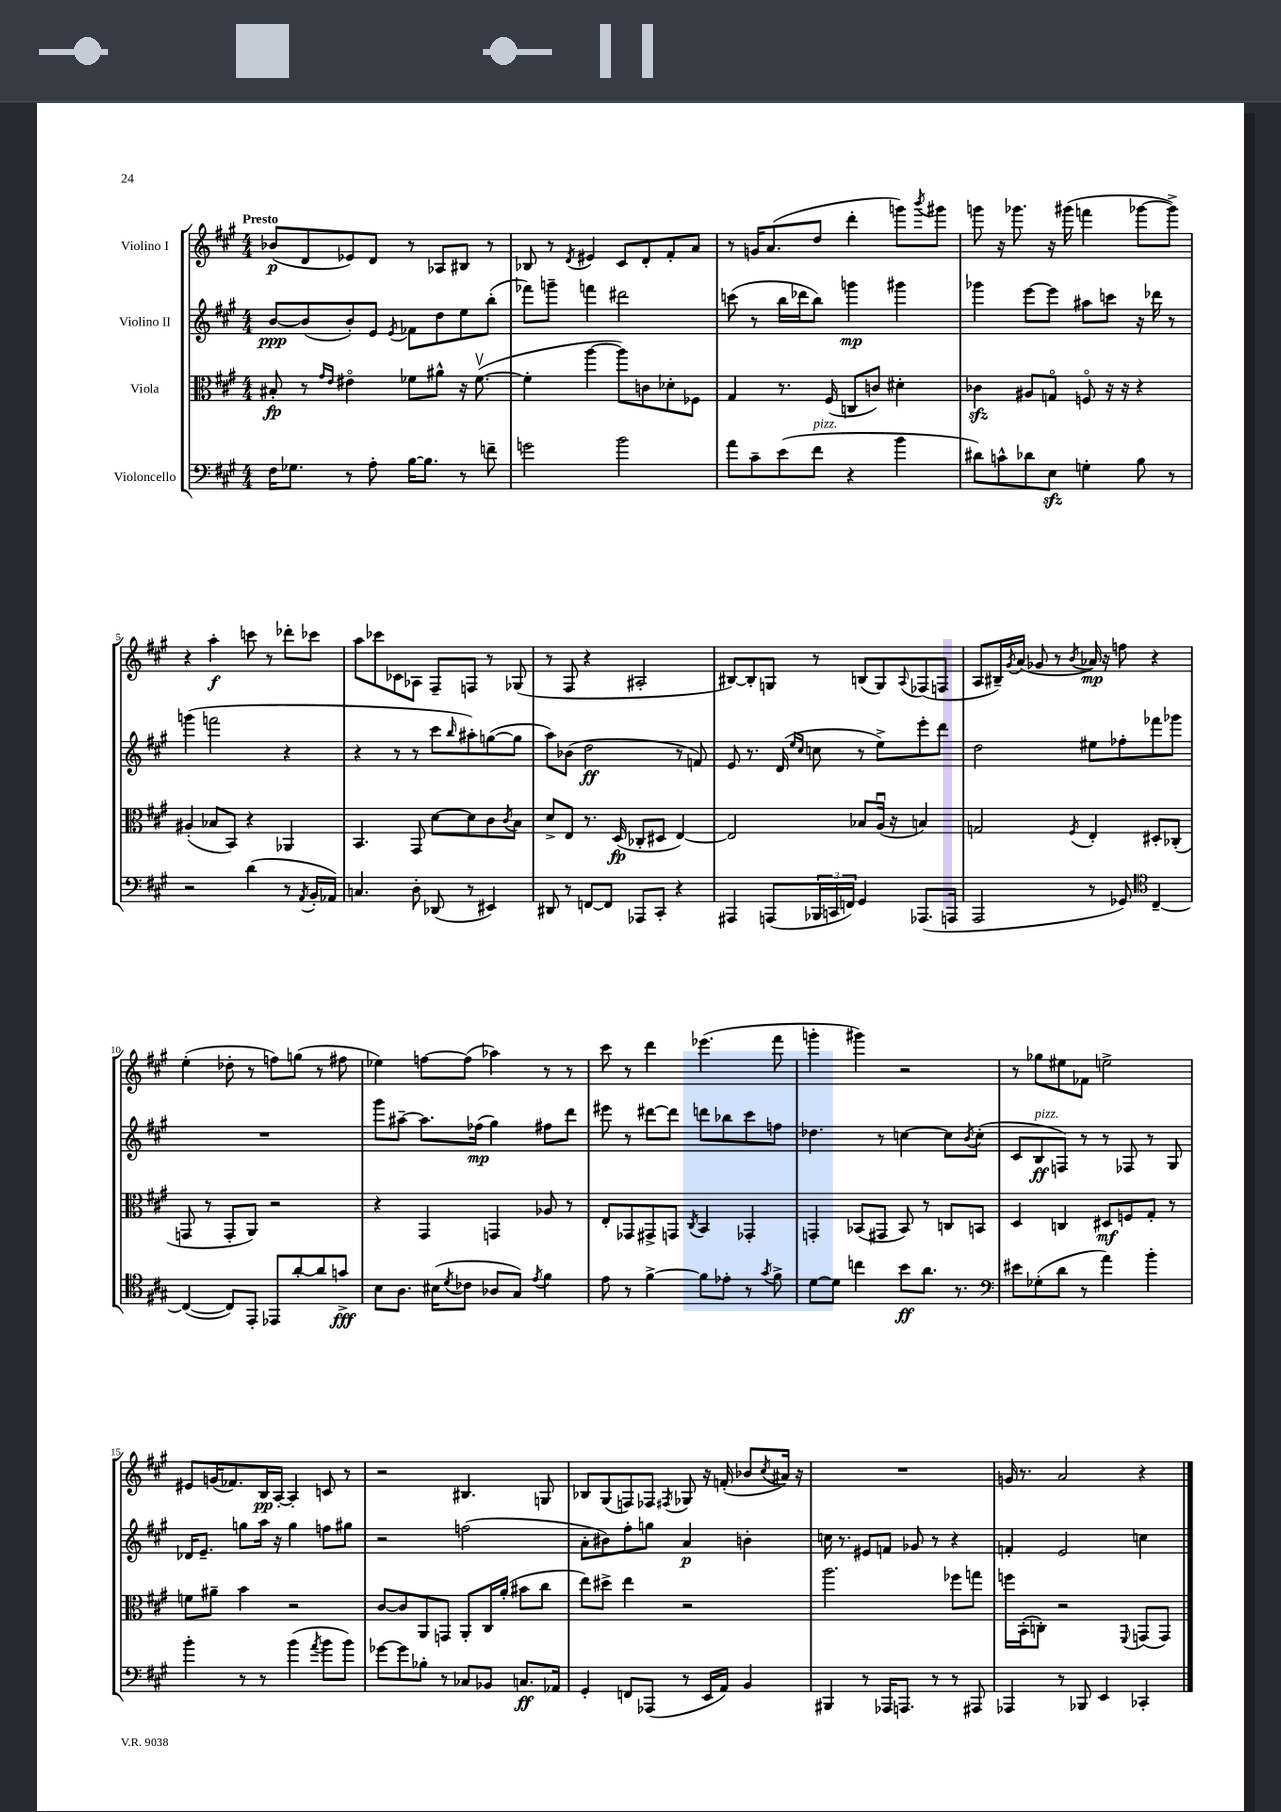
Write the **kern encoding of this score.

**kern	**kern	**kern	**kern
*staff4	*staff3	*staff2	*staff1
*clefF4	*clefC3	*clefG2	*clefG2
*k[f#c#g#]	*k[f#c#g#]	*k[f#c#g#]	*k[f#c#g#]
*M4/4	*M4/4	*M4/4	*M4/4
16F#	8B#'	[8b	(8b-
8.G-	.	.	.
.	8r	(8b]	8d
.	16qqg#	.	.
.	16qqe	.	.
8r	4e#o	8b')	8e-)
8A'	.	8e	8d
.	.	8qe	.
[16B	8f-	8f-	8r
8.B]	.	.	.
.	8a#^^	8dd	8A-
8r	16r	8ee	8B#
.	([8.f-v	.	.
8f~	.	(8bb'	8r
=	=	=	=
2g	4f-']	8fff-)	8B-
.	.	8ggg~	8r
.	.	.	8qd
.	[4aa	4fff	4e#
2b	8aa])	2ddd#	8c#
.	8c	.	8d'
.	8d-'	.	8f#'
.	8F-	.	8a
=	=	=	=
8a	4G#	(8ccc	8r
8c#~	.	8r	16g
.	.	.	(8.a
(8e	8.r	16bb	.
.	.	16ddd-	.
8f#	.	8bb)	8dd
.	(16F#	.	.
4r	8C	4ggg	4ddd'
.	8c)	.	.
4b	4d#'	4ggg#	8ggg)
.	.	.	8qbbb
.	.	.	8ggg#
=	=	=	=
8d#)	4c-	4ggg-	8ggg
8c^^	.	.	16r
.	.	.	8.ggg-
8d-	8A#	[8eee	.
8E	8Go	8eee]	16r
.	.	.	(16ggg#
4G'	8Fo	8aa#	4fff
.	16r	8ccc	.
.	16r	.	.
8B	4r	16r	[8ggg-
.	.	16ddd-	.
8r	.	8r	8ggg-^])
=	=	=	=
2r	(4A#'	(4ggg	4r
.	8B-	2fff	4aa'
.	8BB)	.	.
(4d	4r	.	8ccc
.	.	.	8r
8r	4AA-	4r	8ddd-'
8qAA	.	.	.
16BB'	.	.	8ccc-
16AA-)	.	.	.
=	=	=	=
4.C	4.BB	4r	8aa
.	.	.	8ccc-
.	.	8r	8c-
8D'	8GG#	8r	8A-
(8DD-	[8d	8ccc#	8F#~
.	.	16qqbb	.
8r	8d]	8aa#')	8F
4EE#)	8c#	([8gg	8r
.	8qc#	.	.
.	8B	8gg]	(8G-
=	=	=	=
8DD#	8d^	8aa)	8r
8r	8E	(8b-	8F#
[8FF	8.r	2dd	4r
8FF]	.	.	.
.	(16D	.	.
8AAA-	8C-'	.	2A#'
8CC#'	8D#	.	.
4r	[4E)	8r	.
.	.	8f)	.
=	=	=	=
4AAA#	2E]	8e	[8B#)
.	.	8.r	8B#']
(8AAA	.	.	8G
.	.	(16d	.
.	.	16qqee	.
.	.	16qqcc#	.
24BBB-	.	8cc	8r
24CC	.	.	.
24FF)	.	.	.
4GG#	8B-	8r	(8B
.	(16Au	8ee^)	8G)
.	16r	.	.
.	.	.	8qqA
(8.AAA-	4B)	8eee'	(8F-
.	.	8ddd	8F
16AAA	.	.	.
=	=	=	=
2AAA	2G	2dd	8A
.	.	.	16B#~)
.	.	.	8qg#
.	.	.	(16a
.	.	.	8g-
.	.	.	8r
.	8qF#	.	8qb
8r	4E'	8ee#	16a-)
.	.	.	16r
8GG-)	.	8ff-'	8ff
*clefC4	*	*	*
[4C#~	8D#'	8fff-	4r
.	(8C-'	8ggg-	.
=	=	=	=
(4C#_	8GG	1r	(4ee'
.	8r	.	.
8C#])	8GG'	.	8dd-'
8EE'	8AA)	.	8r
8EE-	2r	.	8ff)
[8a'	.	.	(8gg
8a]	.	.	8r
8g^	.	.	8ff#
=	=	=	=
8B	4r	8ggg#	4ee-)
8.A	.	[8aa#~	.
.	4GG#	8.aa#]	[8ff
(16B#	.	.	.
8qd	.	.	.
8c-	.	.	(8ff]
.	.	(16ff-	.
8A-	4GG	4gg#)	4aa-)
8G#)	.	.	.
8qe	.	.	.
4f#	8A-	8ff#	8r
.	8r	8ddd	8r
=	=	=	=
8e	8E'	8eee#	8ccc#
8r	8GG-	8r	8r
[4f#^	8GG#^	[8ddd#	4ddd
.	8GG	8ddd#]	.
.	8qC#	.	.
8f#]	4BB	8ddd	(4.eee-
8e-'	.	8bb-	.
8r	4GG-'	8ccc#	.
8qg#	.	.	.
8f#^	.	8ff	8fff#
=	=	=	=
[8d	4GG'	4.dd-	4ggg'
8d]	.	.	.
4cc	(8BB-	.	4ggg#)
.	8GG#	8r	.
8b	8BB-)	[4cc	2r
8.a	8r	.	.
.	8C	8cc]	.
8.r	.	.	.
.	.	8qb	.
.	8BB	(8cc'	.
=	=	=	=
*clefF4	*	*	*
8e#	4D	8c#	8r
(8G-'	.	8B	8gg-
8d	4C	8F)	8ee#
8r	.	8r	8f-
4a)	8D#	8r	2ee^
.	8F	8F-	.
4b'	8G#'	8r	.
.	8r	8G#	.
=	=	=	=
4b'	8f	16d-	8e#
.	.	8.e~	.
.	8a#~	.	(16g
.	.	.	8.f-)
8r	4b	8gg	.
8r	.	16aa	16B
.	.	16r	[16A'
(4b	2r	4gg	4A']
8qa	.	.	.
8b	.	8ff	8c
8b)	.	8gg#	8r
=	=	=	=
[8g-	[8c#	2r	2r
8g-]	8c#]	.	.
8B-'	8AA	.	.
8r	8GG	.	.
8C-	8AA'	(2ff	4.B#
8BB-	16C#	.	.
.	(16a'	.	.
8.C	8b#	.	.
.	8cc#	.	8G
16AA-	.	.	.
=	=	=	=
4GG#'	8ee)	8a'	8B-
.	8dd#^	8b#)	(8G#
8FF	4ee	8ff#'	8F)
(8AAA-	.	8gg	8F-
.	.	.	8qF#
8r	2r	4a	8G-
16EE	.	.	16r
16AA)	.	.	(16f'
4BB	.	4b'	8b-
.	.	.	8qcc#
.	.	.	16a#)
.	.	.	16r
=	=	=	=
4BBB#	2.aa	16cc	1r
.	.	8.r	.
8r	.	8e#	.
16AAA-	.	8f	.
8.AAA	.	.	.
.	.	8g-	.
8r	.	8r	.
8r	8ff-	4r	.
8AAA#	8gg	.	.
=	=	=	=
4AAA-	16ff	4f'	16g
.	(16BB'	.	8.r
.	8C')	.	.
8r	2r	2e	2a
8BBB-	.	.	.
4EE	.	.	.
.	8qqFF#	.	.
4CC-'	(8GG	4cc	4r
.	8GG)	.	.
==	==	==	==
*-	*-	*-	*-
